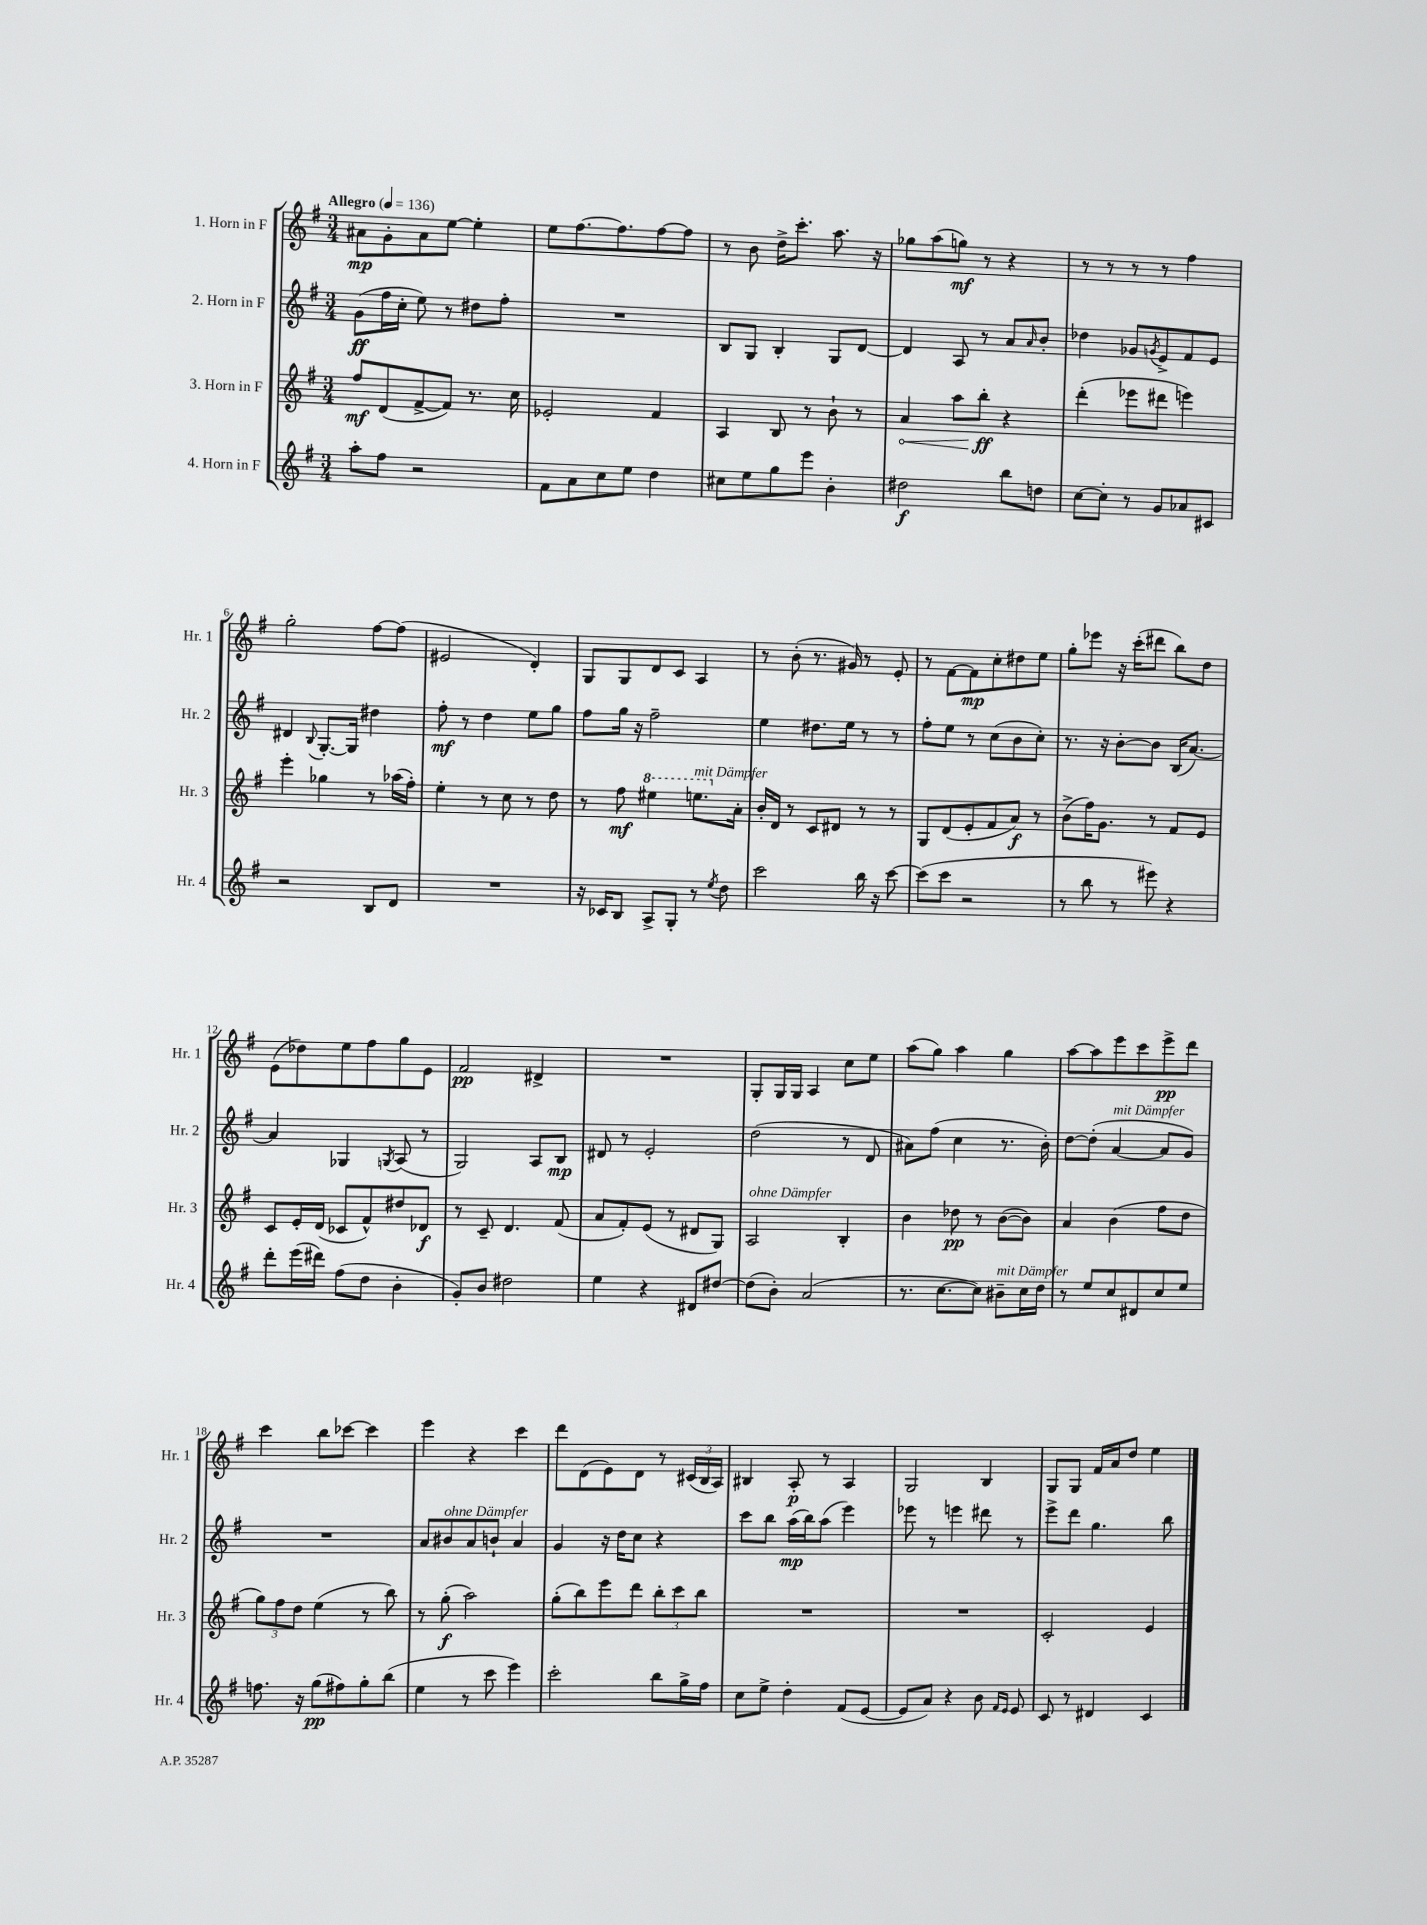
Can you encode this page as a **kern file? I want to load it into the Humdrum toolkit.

**kern	**kern	**kern	**kern
*staff4	*staff3	*staff2	*staff1
*clefG2	*clefG2	*clefG2	*clefG2
*k[f#]	*k[f#]	*k[f#]	*k[f#]
*M3/4	*M3/4	*M3/4	*M3/4
*MM136	*MM136	*MM136	*MM136
8aa'	8ff#	(8g	8a#
8ff#	(8d	16ff#	8g'
.	.	16cc'	.
2r	[8f#^	8ee)	8a#
.	8f#])	8r	[8ee
.	8.r	8dd#	4ee']
.	.	8ff#'	.
.	16cc	.	.
=	=	=	=
8f#	2e-'	2.r	8ee
8a	.	.	[8.ff#
8cc	.	.	.
.	.	.	8.ff#]
8ee	.	.	.
4dd	4f#	.	[8ff#
.	.	.	8ff#]
=	=	=	=
8cc#	4A	8B	8r
8ee	.	8G	8b
8gg	8B	4B'	16dd^
.	.	.	8.ccc'
8eee	8r	.	.
4b'	8b`	8G	8.aa
.	8r	[8d	.
.	.	.	16r
=	=	=	=
2dd#	4a	4d]	8gg-
.	.	.	(8aa
.	8aa	8A	8gg)
.	8bb'	8r	8r
8bb	4r	8a	4r
.	.	16qqa	.
8dd	.	8b'	.
=	=	=	=
[8cc	(4ddd'	4dd-	8r
8cc']	.	.	8r
8r	8eee-	8g-	8r
.	.	8qg	.
8g	8ddd#	8e^	8r
8a-	4eee)	8f#	4ff#
8c#	.	8e	.
=	=	=	=
2r	4eee'	4d#	2gg'
.	.	8qqB	.
.	4gg-	[8.G'	.
.	.	16G]	.
8B	8r	4dd#	[8ff#
8d	(16aa-	.	(8ff#]
.	16ff#')	.	.
=	=	=	=
2.r	4ee'	8ff#'	2e#
.	.	8r	.
.	8r	4dd	.
.	8cc	.	.
.	8r	8ee	4d')
.	8dd	8gg	.
=	=	=	=
16r	8r	8ff#	8G
16c-	.	.	.
8B	8ff#	16gg	8G
.	.	16r	.
8A^	4eee#	2ff#~	8d
8G'	.	.	8c
8r	8.eee	.	4A
8qee	.	.	.
8dd	.	.	.
.	16a'	.	.
=	=	=	=
2ccc	16b'	4ee	8r
.	16d	.	.
.	8r	.	(8b'
.	8c	8.dd#	8.r
.	8d#	.	.
.	.	16ee	16g#)
16bb	8r	8r	8r
16r	.	.	.
[8ccc	8r	8r	8e'
=	=	=	=
(8ccc]	8G	8ff#'	8r
8ccc	(8d	8ee	[8f#
2r	8e'	8r	8f#]
.	8f#	(8cc	8cc'
.	8a)	8b	8dd#
.	8r	8cc')	8ee
=	=	=	=
8r	(8b^	8.r	8gg'
8bb	16ff#)	.	8eee-
.	8.g	16r	.
8r	.	[8b'	16r
.	.	.	(16ccc'
8eee#)	8r	8b]	8ddd#
4r	8f#	(16B	8bb)
.	.	[8.a)	.
.	8e	.	8dd
=	=	=	=
8ddd'	8c	4a]	(8e
(16eee	16e'	.	8dd-)
16ddd#)	(16d	.	.
(8ff#	8c-	4G-	8ee
8dd	8f#^^)	.	8ff#
.	.	8qG	.
4b'	8dd#	(8A	8gg
.	8d-	8r	8e
=	=	=	=
8g')	8r	2G)	2f#
8b	8c~	.	.
2dd#	4.d	.	.
.	.	8A	4d#^
.	(8f#	8B	.
=	=	=	=
4ee	8a	8d#	2.r
.	8f#')	8r	.
4r	(8e	2e'	.
.	8r	.	.
8d#	8d#	.	.
[8dd#	8G)	.	.
=	=	=	=
(8dd#]	2A	(2dd	8G'
8b')	.	.	16G
.	.	.	16G
(2a	.	.	4A
.	4B'	8r	8cc
.	.	8d	8ee
=	=	=	=
8.r	4b	8a#)	(8aa
.	.	(8ff#	8gg)
[8.cc	.	.	.
.	8dd-	4cc	4aa
8cc])	8r	.	.
8b#~	([8b	8.r	4gg
16cc	8b])	.	.
16dd	.	16b')	.
=	=	=	=
8r	4a	[8dd	[8aa
8ee	.	(8dd']	8aa]
8cc	(4b	[4a	8eee
8d#	.	.	8ccc
8cc	8ff#	8a]	8eee^
8ee	8dd	8g)	8ddd
=	=	=	=
8.ff	12gg)	2.r	4ccc
.	12ff#	.	.
.	12dd	.	.
16r	.	.	.
(8gg	(4ee	.	8bb
8ff#)	.	.	[8ccc-
8gg'	8r	.	4ccc-]
(8bb	8bb)	.	.
=	=	=	=
4ee	8r	8a	4eee
.	(8gg'	8b#	.
8r	2aa)	8a	4r
8ccc	.	8b`	.
4eee)	.	4a	4ccc
=	=	=	=
2ccc'	(8gg'	4g	8ddd
.	8bb)	.	(8d
.	8eee	16r	8e)
.	.	16dd	.
.	8ddd	8cc	8d
8bb	12bb'	4r	8r
.	12ccc	.	.
16gg^	.	.	(24c#
.	12bb	.	24B
16ff#	.	.	.
.	.	.	24A)
=	=	=	=
8cc	2.r	8ccc	4B#
8ee^	.	8bb	.
4dd'	.	(16aa	8A'
.	.	16bb)	.
.	.	(8aa	8r
(8f#	.	4eee)	4A
[8e	.	.	.
=	=	=	=
8e]	2.r	8eee-	2G
8a)	.	8r	.
4r	.	4eee	.
8b	.	8ddd#	4B
16qqf#	.	.	.
16qqe	.	.	.
8e	.	8r	.
=	=	=	=
8c	2c'	8eee^	8G
8r	.	8ddd	8G
4d#	.	4.gg	16f#
.	.	.	16a
.	.	.	8dd
4c	4e	.	4ee
.	.	8bb	.
==	==	==	==
*-	*-	*-	*-
